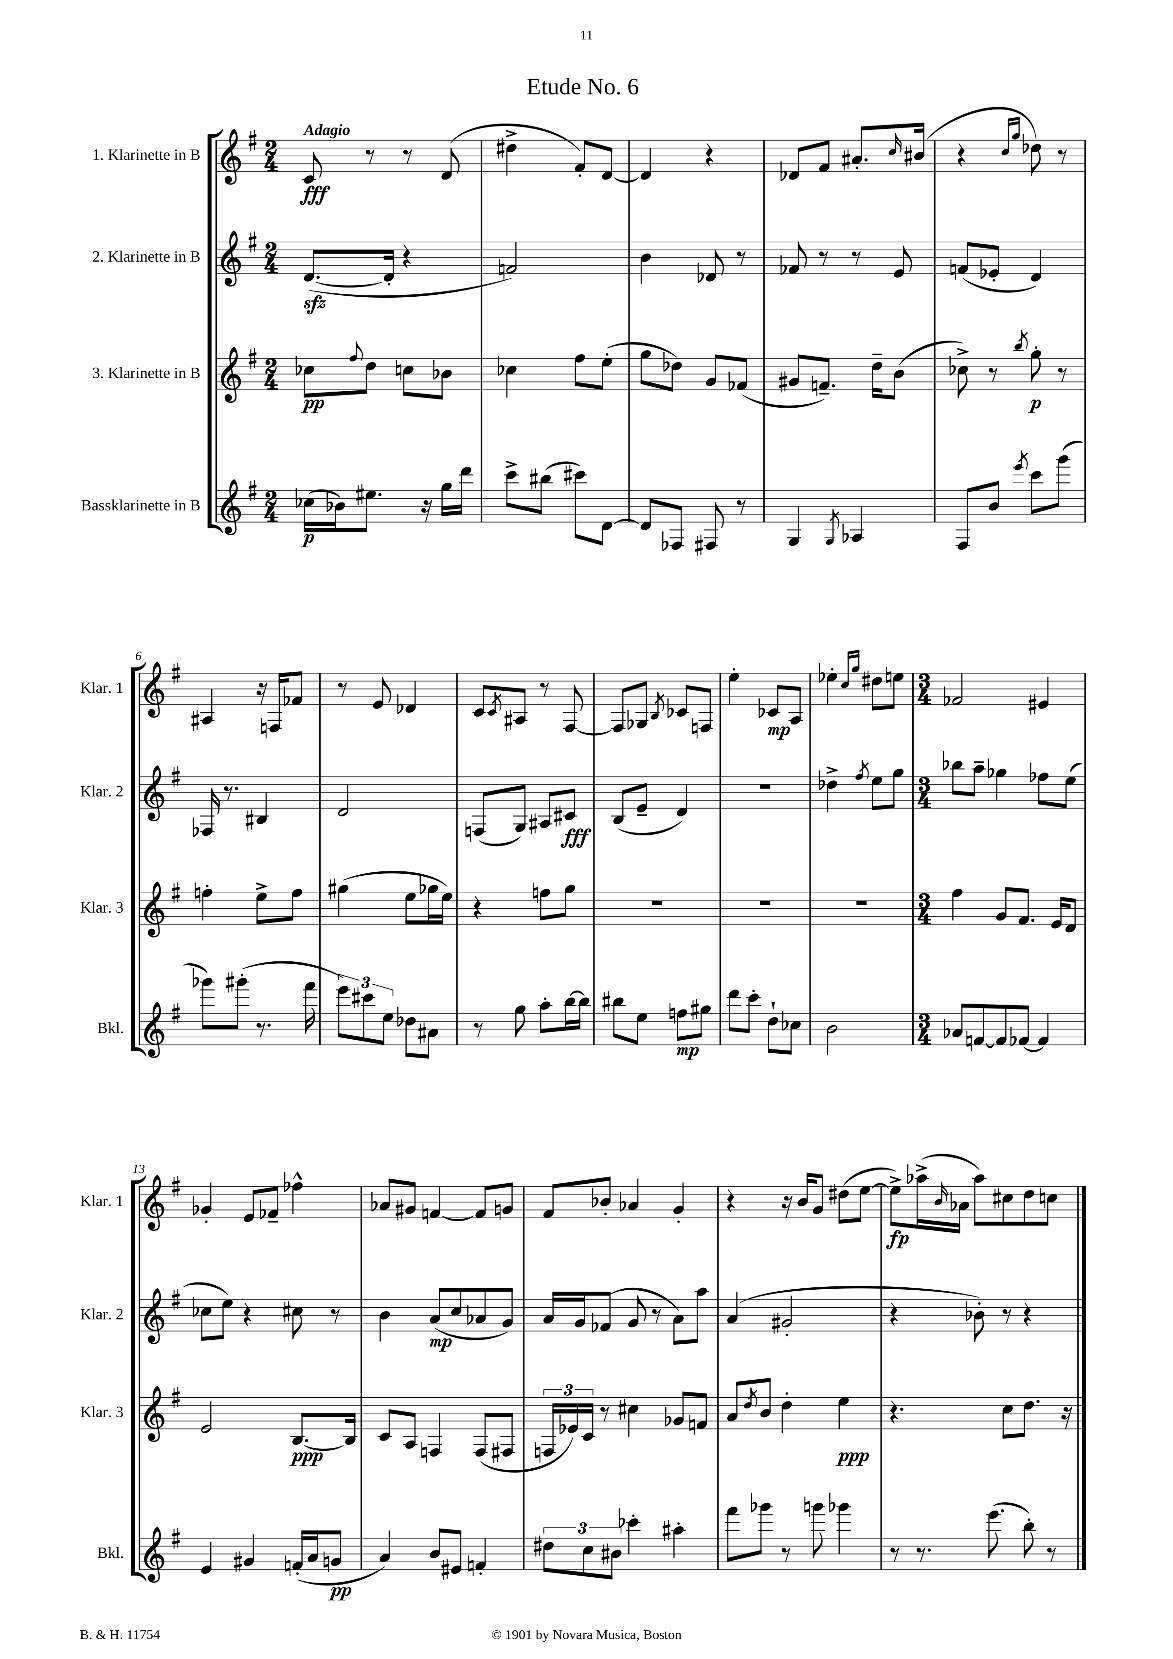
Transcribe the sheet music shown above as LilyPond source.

\header { title = "Etude No. 6" }
<<
\new StaffGroup <<
\new Staff = "s0" \with { instrumentName = "1. Klarinette in B" shortInstrumentName = "Klar. 1" } {
    \clef treble \key g \major \numericTimeSignature \time 2/4 \tempo "Adagio"
    c'8\fff r8 r8 d'8( |
    dis''4-> fis'8-.) d'8~ |
    d'4 r4 |
    des'8 fis'8 ais'8.-. \grace { c''16 } bis'16( |
    r4 \grace { c''16 g''16 } des''8) r8 |
    ais4 r16 f16 fes'8 |
    r8 e'8 des'4 |
    c'8 \acciaccatura { c'8 } ais8 r8 fis8~ |
    fis8 ges8 \acciaccatura { b8 } ces'8 f8 |
    e''4-. ces'8\mp a8 |
    ees''4-. \grace { c''16 g''16 } dis''8 e''8 |
    \numericTimeSignature \time 3/4 fes'2 eis'4 |
    ges'4-. e'8 fes'8-- fes''4-^ |
    aes'8 gis'8 f'4~ f'8 g'8 |
    fis'8 bes'8-. aes'4 g'4-. |
    r4 r16 b'16 g'8 dis''8( e''8~ |
    e''8->\fp) aes''16->( \grace { b'16 } aes'16 aes''8) cis''8 d''8 c''8 \bar "|." |
}
\new Staff = "s1" \with { instrumentName = "2. Klarinette in B" shortInstrumentName = "Klar. 2" } {
    \clef treble \key g \major \numericTimeSignature \time 2/4
    d'8.~\sfz( d'16-. r4 |
    f'2) |
    b'4 des'8 r8 |
    fes'8 r8 r8 e'8 |
    f'8( ees'8-. d'4) |
    fes16 r8. bis4 |
    d'2 |
    f8( g8) ais8 cis'8\fff |
    b8( e'8-- d'4) |
    r2 |
    des''4-> \acciaccatura { fis''8 } e''8 g''8 |
    \numericTimeSignature \time 3/4 bes''8 a''8-- ges''4 fes''8 e''8( |
    ces''8 e''8) r4 cis''8 r8 |
    b'4 a'8\mp( c''8 aes'8 g'8) |
    a'16 g'16 fes'8( g'8 r8 a'8) a''8 |
    a'4( gis'2-. |
    r4 bes'8-.) r8 r4 \bar "|." |
}
\new Staff = "s2" \with { instrumentName = "3. Klarinette in B" shortInstrumentName = "Klar. 3" } {
    \clef treble \key g \major \numericTimeSignature \time 2/4
    ces''8\pp \appoggiatura { fis''8 } d''8 c''8 bes'8 |
    ces''4 fis''8 e''8-.( |
    g''8 des''8) g'8 fes'8( |
    gis'8 f'8.--) d''16-- b'8( |
    ces''8->) r8 \acciaccatura { b''8 } g''8-.\p r8 |
    f''4-. e''8-> f''8 |
    gis''4( e''8 ges''16 e''16) |
    r4 f''8 g''8 |
    R2 |
    R2 |
    R2 |
    \numericTimeSignature \time 3/4 fis''4 g'8 fis'8. e'16 d'8 |
    e'2 b8.~\ppp b16 |
    c'8 a8 f4 f8( fis8 |
    \tuplet 3/2 { f16 ees'16) c'16 } r8 cis''4 ges'8 f'8 |
    a'8 \acciaccatura { d''8 } b'8 d''4-. e''4\ppp |
    r4. c''8 d''8. r16 \bar "|." |
}
\new Staff = "s3" \with { instrumentName = "Bassklarinette in B" shortInstrumentName = "Bkl." } {
    \clef treble \key g \major \numericTimeSignature \time 2/4
    ces''16\p( bes'16) eis''8. r16 g''16 d'''16 |
    c'''8-> bis''8( cis'''8) d'8~ |
    d'8 fes8 fis8 r8 |
    g4 \acciaccatura { g8 } aes4 |
    fis8 b'8 \acciaccatura { e'''8 } c'''8 g'''8( |
    ges'''8) gis'''8-.( r8. fis'''16 |
    \tuplet 3/2 { e'''8) cis'''8 e''8 } des''8 ais'8 |
    r8 g''8 a''8-. b''16~ b''16 |
    bis''8 e''8 f''8\mp gis''8 |
    d'''8 c'''8-. d''8-! ces''8 |
    b'2 |
    \numericTimeSignature \time 3/4 aes'8 f'8~ f'8 fes'8~ fes'4 |
    e'4 gis'4 f'16-.( a'16 g'8\pp |
    a'4) b'8 eis'8 f'4-. |
    \tuplet 3/2 { dis''8 c''8 bis'8 } ces'''4-. ais''4-. |
    fis'''8 ges'''8 r8 g'''8 ges'''4 |
    r8 r8. e'''8.( b''8-.) r8 \bar "|." |
}
>>
>>
